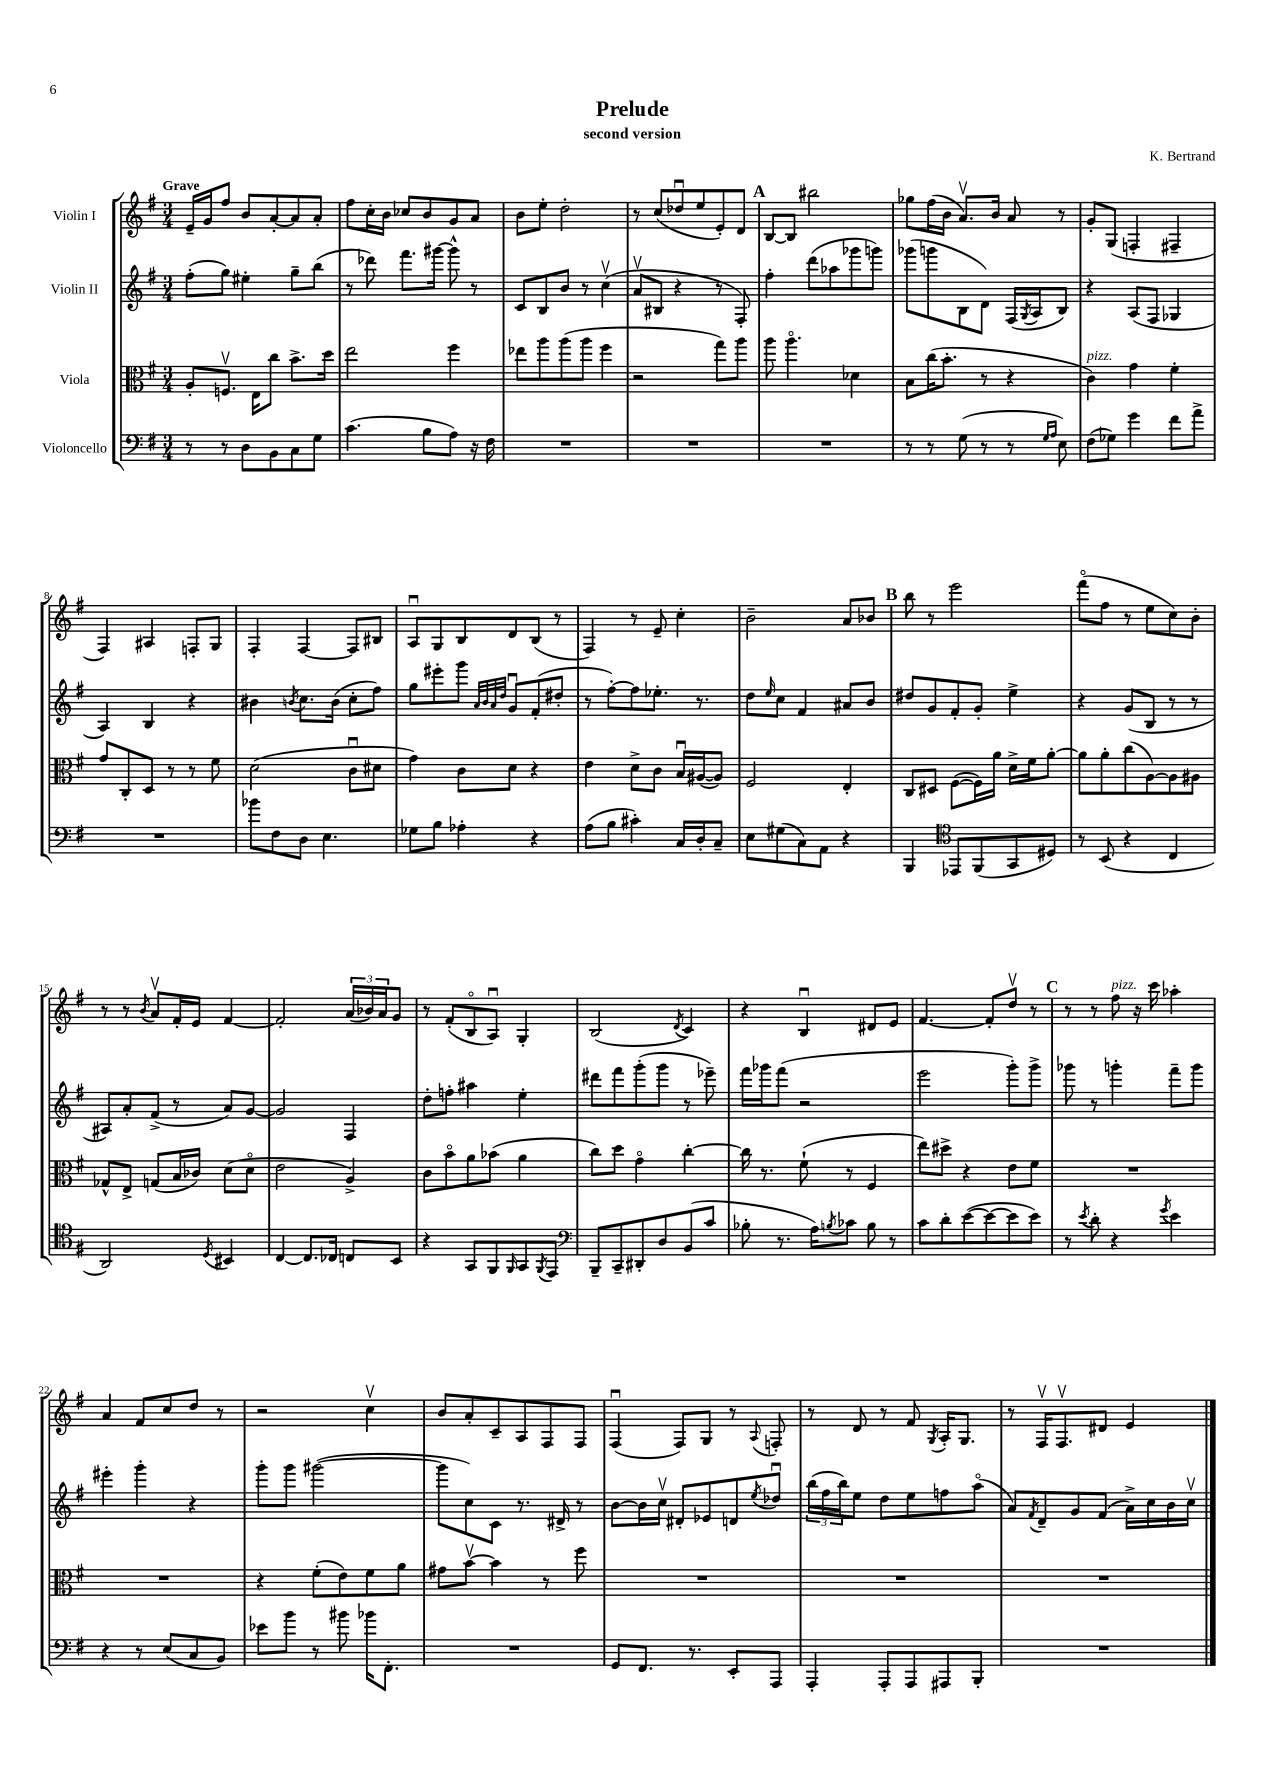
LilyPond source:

\header { title = "Prelude" composer = "K. Bertrand" subtitle = "second version" }
<<
\new StaffGroup <<
\new Staff = "s0" \with { instrumentName = "Violin I" } {
    \clef treble \key g \major \numericTimeSignature \time 3/4 \tempo "Grave"
    e'16-- g'16 fis''8 b'8 a'8~-. a'8 a'8-. |
    fis''8 c''16-. b'16 ces''8 b'8 g'8 a'8 |
    b'8 e''8-. d''2-. |
    r8 c''8( des''8\downbow e''8 e'8-.) d'8 |
    \mark \markup { \bold "A" } b8~ b8 bis''2 |
    ges''8 fis''16( b'16 a'8.\upbow) b'16 a'8 r8 |
    g'8-. g8( f4-. fis4-- |
    fis4) ais4 f8-. g8 |
    fis4-. fis4~ fis8 bis8 |
    a8\downbow g8 b8 d'8 b8( r8 |
    fis4) r8 e'8-- c''4-. |
    b'2-- a'8 bes'8 |
    \mark \markup { \bold "B" } b''8 r8 e'''2 |
    fis'''8\flageolet( fis''8 r8 e''8 c''8) b'8-. |
    r8 r8 \acciaccatura { b'8 } a'8\upbow fis'16-. e'16 fis'4~ |
    fis'2-. \tuplet 3/2 { a'16( bes'16) a'16 } g'8 |
    r8 fis'8-.( b8\flageolet a8\downbow) g4-. |
    b2( \acciaccatura { d'8 } c'4) |
    r4 b4\downbow dis'8 e'8 |
    fis'4.~ fis'8-. d''8\upbow r8 |
    \mark \markup { \bold "C" } r8 r8 fis''8^\markup { \italic "pizz." } r16 c'''16 aes''4-. |
    a'4 fis'8 c''8 d''8 r8 |
    r2 c''4\upbow |
    b'8 a'8-. c'8-- a8 fis8 fis8 |
    fis4\downbow( fis8) g8 r8 \appoggiatura { a8 } f8-. |
    r8 d'8 r8 fis'8 \acciaccatura { g8 } a16-. g8. |
    r8 fis16\upbow fis8.\upbow dis'8 e'4 \bar "|." |
}
\new Staff = "s1" \with { instrumentName = "Violin II" } {
    \clef treble \key g \major \numericTimeSignature \time 3/4
    fis''8-.( g''8) eis''4-. g''8-- b''8( |
    r8 des'''8) fis'''8. gis'''16~ gis'''8-^ r8 |
    c'8 b8 b'8 r8 c''4\upbow( |
    a'8\upbow bis8 r4 r8 fis8-.) |
    \mark \markup { \bold "A" } fis''4-. d'''8( aes''8 ges'''8 g'''8) |
    ges'''8( g'''8 b8 d'8) fis16( \acciaccatura { g8 } a16 b8) |
    r4 a8( fis8 ges4 |
    a4) b4 r4 |
    bis'4 \acciaccatura { b'8 } c''8. b'16( c''8-. fis''8) |
    g''8 eis'''8-. g'''8 \grace { a'32 b'32 a'32 d''32 } g'8\downbow fis'8-.( dis''8-. |
    r8 fis''8~-.) fis''8 ees''8.-. r8. |
    d''8 \grace { e''16 } c''8 fis'4 ais'8 b'8 |
    \mark \markup { \bold "B" } dis''8 g'8 fis'8-. g'8-. e''4-> |
    r4 g'8( b8 r8 r8 |
    ais8) a'8-. fis'8->( r8 a'8) g'8~ |
    g'2 fis4 |
    d''8-. f''8-. ais''4 e''4-. |
    dis'''8 fis'''8 g'''8-.( g'''8 r8 ees'''8--) |
    fis'''16 ges'''16 fis'''8( r2 |
    e'''2 g'''8-.) g'''8-> |
    \mark \markup { \bold "C" } ges'''8 r8 g'''4-. fis'''8-- g'''8 |
    eis'''4-. g'''4-. r4 |
    g'''8-. g'''8 gis'''2~( |
    gis'''8 c''8) c'8 r8. dis'16-> r8 |
    b'8~ b'16 c''16\upbow dis'8-. ees'8 d'8 \acciaccatura { e''8 } des''8\downbow |
    \tuplet 3/2 { b''16( fis''16 b''16) } e''8 d''8 e''8 f''8 a''8\flageolet( |
    a'8) \acciaccatura { fis'8 } d'8-- g'8 fis'8( a'16->) c''16 b'16 c''16\upbow \bar "|." |
}
\new Staff = "s2" \with { instrumentName = "Viola" } {
    \clef alto \key g \major \numericTimeSignature \time 3/4
    a8-. f8.\upbow e16 c''8 b'8.-> d''16 |
    e''2 fis''4 |
    ees''8 a''8 a''8( a''8 fis''4 |
    r2 g''8) a''8 |
    \mark \markup { \bold "A" } a''8 a''4.\flageolet des'4 |
    b8 c''16( b'8.-. r8 r4 |
    c'4^\markup { \italic "pizz." }) g'4 fis'4-. |
    g'8 c8-. d8 r8 r8 fis'8 |
    d'2( c'8\downbow dis'8 |
    g'4) c'8 d'8 r4 |
    e'4 d'8-> c'8 b16\downbow ais16~( ais8) |
    fis2 e4-. |
    \mark \markup { \bold "B" } c8 dis8 fis8~( fis16) a'16 d'16-> fis'16 a'8~-. |
    a'8 a'8-. c''8( a8~) a8 ais8 |
    ges8-^ e8-> g8( b16 ces'16) d'8( d'8\flageolet |
    e'2 a4->) |
    c'8 b'8\flageolet a'8 bes'8( a'4 |
    c''8) d''8 g'4\flageolet c''4~-. |
    c''16 r8. fis'8-!( r8 fis4 |
    e''8) dis''8-> r4 e'8 fis'8 |
    \mark \markup { \bold "C" } R2. |
    R2. |
    r4 fis'8-.( e'8) fis'8 a'8 |
    gis'8 b'8~\upbow b'4 r8 fis''8 |
    R2. |
    R2. |
    R2. \bar "|." |
}
\new Staff = "s3" \with { instrumentName = "Violoncello" } {
    \clef bass \key g \major \numericTimeSignature \time 3/4
    r8 r8 d8 b,8 c8 g8 |
    c'4.( b8 a8) r16 fis16 |
    R2. |
    R2. |
    \mark \markup { \bold "A" } R2. |
    r8 r8 g8( r8 r8 \grace { g16 a16 } e8) |
    fis8( ges8) g'4 fis'8 a'8-> |
    R2. |
    bes'8 fis8 d8 e4. |
    ges8 b8 aes4-. r4 |
    a8( b8 cis'4-.) c16 d16-. c8-- |
    e8 gis8( c8) a,8 r4 |
    \mark \markup { \bold "B" } b,,4 \clef tenor ees,8 fis,8( g,8 dis8) |
    r8 b,8( r4 c4 |
    a,2) \acciaccatura { d8 } bis,4 |
    c4~ c8. ces16 c8 b,8 |
    r4 g,8 fis,8 \grace { fis,16 } g,8 \acciaccatura { fis,8 } e,8 |
    \clef bass b,,8-- c,8-- dis,8-. d8 b,8( c'8 |
    bes8-. r8. a16) \acciaccatura { b8 } ces'8 b8 r8 |
    c'8 d'8-. e'8~( e'8~ e'8 e'8) |
    \mark \markup { \bold "C" } r8 \acciaccatura { e'8 } d'8-. r4 \acciaccatura { g'8 } e'4 |
    r4 r8 e8( c8 b,8) |
    ees'8 b'8 r8 bis'8 bes'16 fis,8.-. |
    R2. |
    g,8 fis,8. r8. e,8-. a,,8 |
    a,,4-. a,,8-. a,,8 ais,,8 b,,8-. |
    R2. \bar "|." |
}
>>
>>
